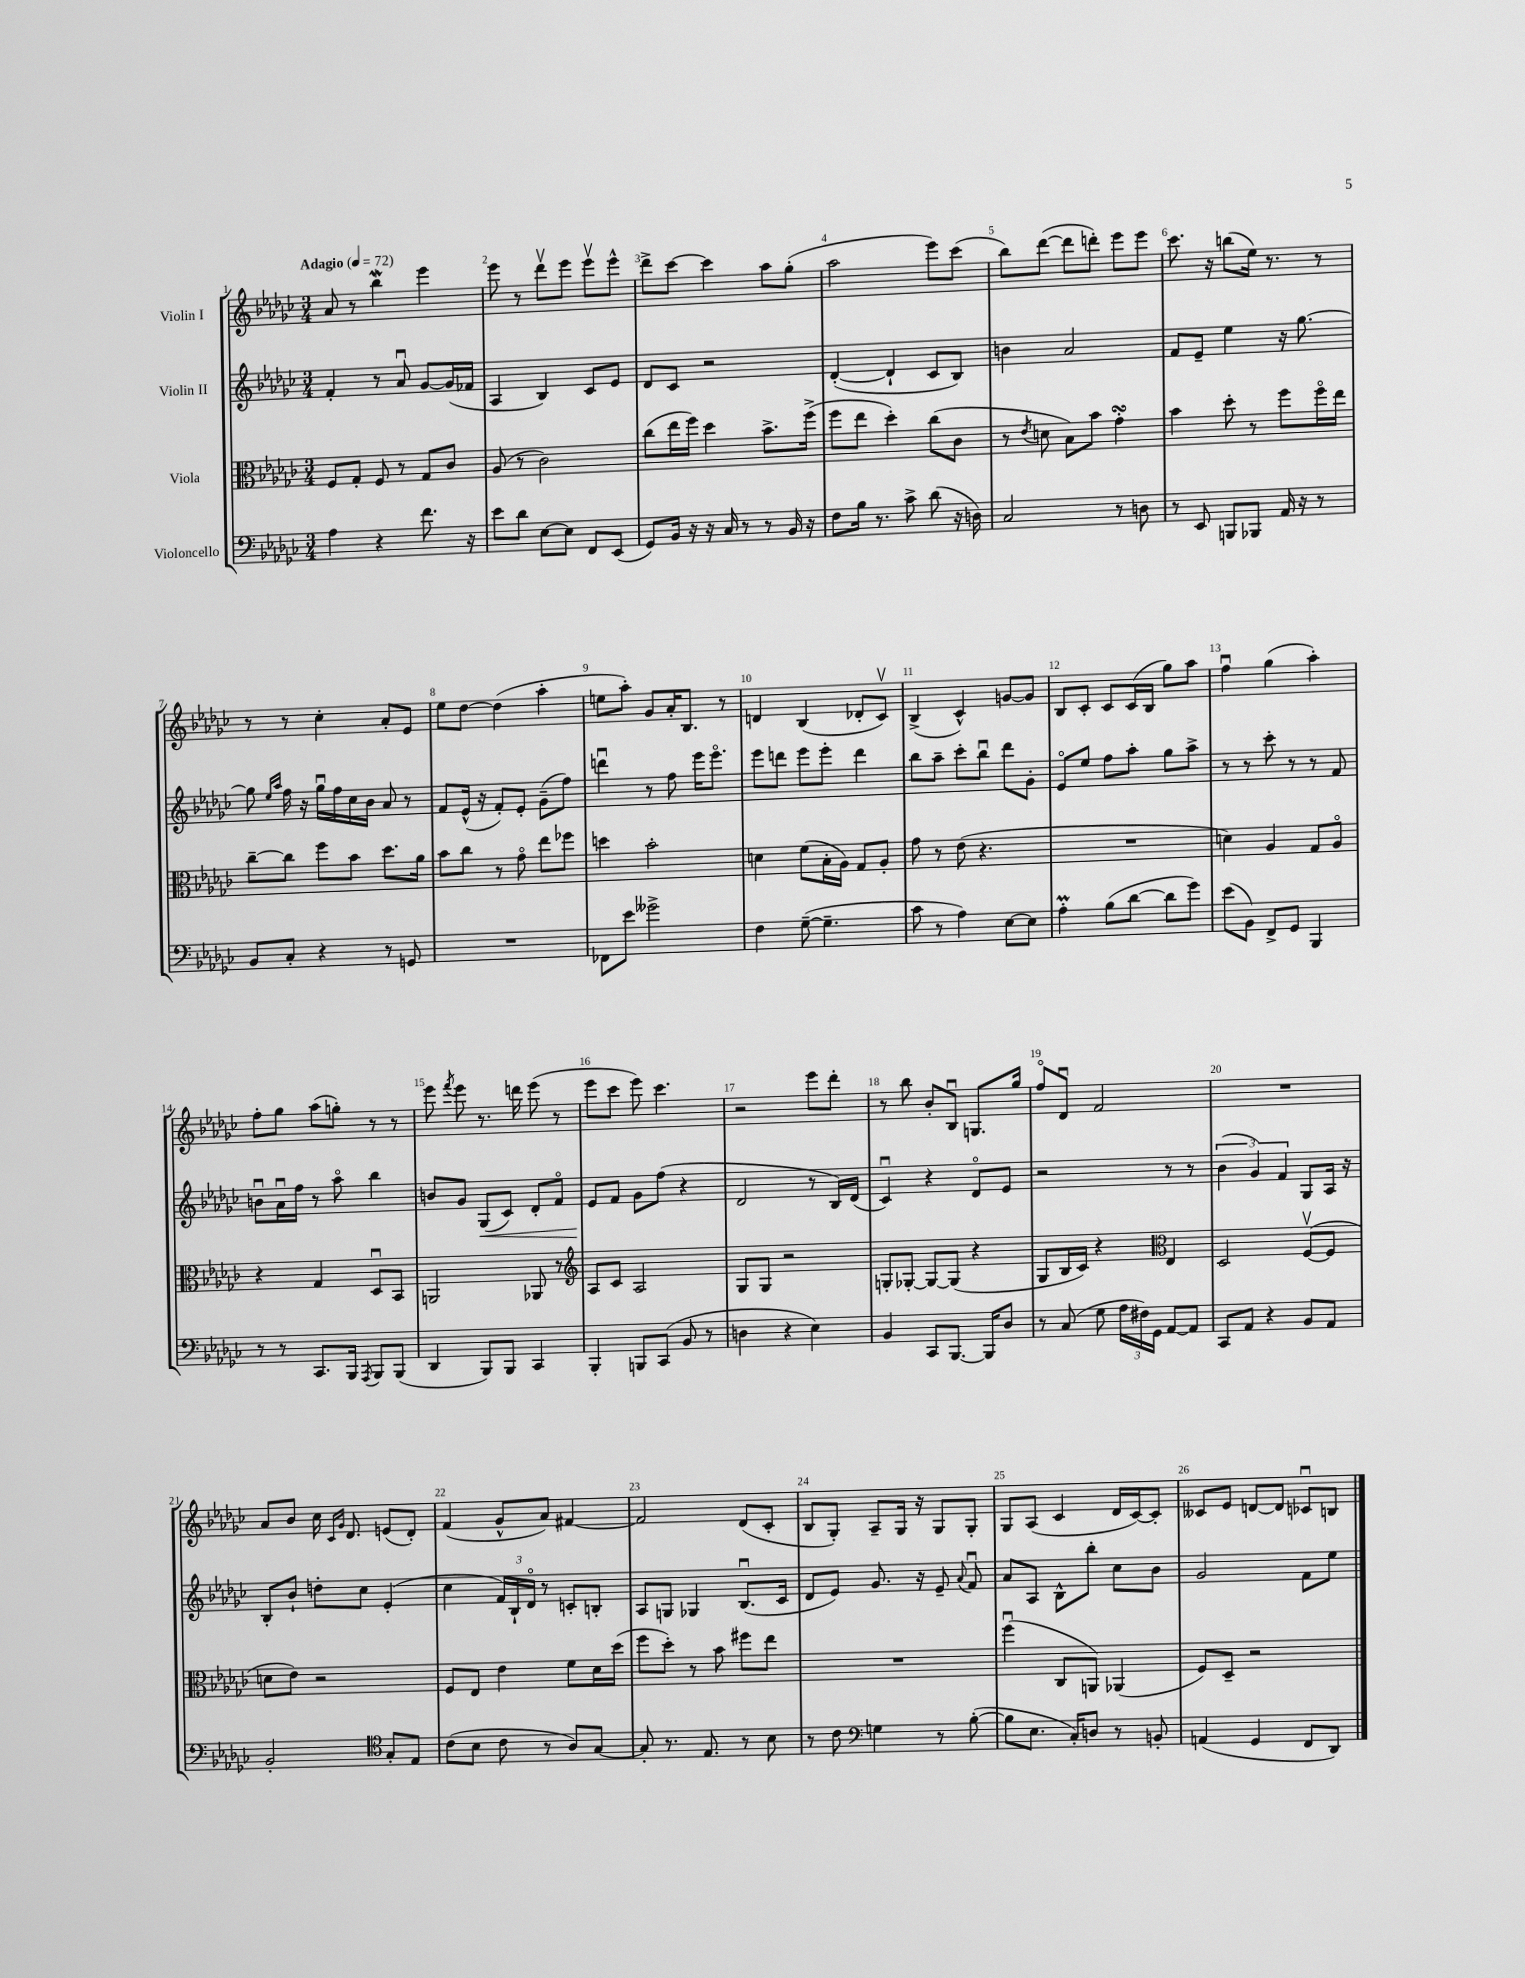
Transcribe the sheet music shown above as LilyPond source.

<<
\new StaffGroup <<
\new Staff = "s0" \with { instrumentName = "Violin I" } {
    \clef treble \key ges \major \numericTimeSignature \time 3/4 \tempo "Adagio" 4 = 72
    \autoBeamOff aes'8 r8 bes''4\mordent ees'''4 |
    ees'''8 r8 des'''8[\upbow ees'''8] ees'''8[\upbow ees'''8]-^ |
    des'''8[-> ces'''8]~ ces'''4 aes''8[ ges''8]-.( |
    aes''2 ees'''8[) ces'''8]( |
    bes''8[) des'''8]~( des'''8[ d'''8]-.) ees'''8[ ees'''8] |
    ces'''8. r16 b''8[( ees''16]) r8. r8 |
    r8 r8 ces''4-. aes'8[-. ees'8] |
    ees''8[ des''8]~ des''4( aes''4-. |
    e''8[ aes''8]-.) ges'8[ aes'16-. bes8.] r8 |
    d'4 bes4( des'8[-. ces'8]\upbow) |
    bes4->( ces'4-^) g'8[~ g'8] |
    bes8[ ces'8]-. ces'8[ ces'16( bes16] ges''8[) aes''8] |
    f''4\downbow ges''4( aes''4-.) |
    f''8[-. ges''8] aes''8[( g''8]-.) r8 r8 |
    ees'''8 \acciaccatura { f'''8 } ees'''8 r8. d'''16 ees'''8( r8 |
    ees'''8[ ces'''8] ees'''8) ces'''4. |
    r2 ees'''8[ des'''8]-. |
    r8 bes''8 bes'8[-. bes8]\downbow g8.[ ges''16] |
    f''8[\flageolet des'8]\downbow f'2 |
    R2. |
    aes'8[ bes'8] ces''16 \grace { ces'16[ ges'16] } des'8. e'8[( des'8]-.) |
    f'4( ges'8[-^ aes'8]) fis'4~ |
    fis'2 des'8[( ces'8]-. |
    bes8[ ges8]-.) aes8[-- ges16] r16 ges8[ ges8]-. |
    ges8[ aes8]( ces'4 des'16[ ces'16~) ces'8]-. |
    ceses'8[ ees'8] d'8[~ d'8] ces'8[\downbow b8] \bar "|." |
}
\new Staff = "s1" \with { instrumentName = "Violin II" } {
    \clef treble \key ges \major \numericTimeSignature \time 3/4
    \autoBeamOff f'4-. r8 aes'8\downbow ges'8[~ ges'16( fes'16] |
    aes4 bes4) ces'8[ ees'8] |
    des'8[ ces'8] r2 |
    des'4~-.( des'4-! ces'8[ bes8]) |
    b'4 aes'2 |
    f'8[ ees'8]-- ees''4 r16 ges''8.~ |
    ges''8 \grace { ees''16[ aes''16] } f''16 r16 ges''16[\downbow f''16 ces''16 bes'16] aes'8 r8 |
    f'8[ ees'16]-^( r16 f'8[-.) ees'8]-. ges'8[--( f''8]) |
    d'''4\downbow r8 f''8 ees'''16[ ees'''8.]\flageolet |
    ees'''8[ d'''8] ees'''8[ ees'''8]-. d'''4 |
    bes''8[ aes''8]-- ces'''8[-. bes''8]\downbow des'''8[ ges'8]-. |
    ees'8[\flageolet ees''8] f''8[ aes''8]-. ges''8[ aes''8]-> |
    r8 r8 ces'''8-. r8 r8 f'8 |
    b'8[\downbow aes'16\downbow f''16] r8 aes''8\flageolet bes''4 |
    b'8[ ges'8] ges8[\<( ces'8]) des'8[-. f'8]\flageolet |
    ees'8[\! f'8] ges'8[ f''8]( r4 |
    des'2 r8 bes16[) des'16]( |
    ces'4\downbow) r4 des'8[\flageolet ees'8] |
    r2 r8 r8 |
    \tuplet 3/2 { bes'4( ges'4) f'4 } ges8[ aes16] r16 |
    bes8[-. bes'8]-! d''8[-. ces''8] ees'4-.( |
    ces''4 \tuplet 3/2 { f'16[) bes16-! des'16]\flageolet } r8 c'8[-. b8]-. |
    aes8[ g8] ges4 bes8.[\downbow( ces'16] |
    des'8[ ees'8]) ges'8. r16 ees'8-- \appoggiatura { aes'8 } f'8\downbow |
    aes'8[ aes8] bes8[-^ bes''8]-. ces''8[ bes'8] |
    ges'2 f'8[ ees''8] \bar "|." |
}
\new Staff = "s2" \with { instrumentName = "Viola" } {
    \clef alto \key ges \major \numericTimeSignature \time 3/4
    \autoBeamOff f8[ ges8]-. f8 r8 ges8[ ces'8] |
    aes8( r8 ces'2) |
    ces''8[( ees''16 f''16]) des''4 bes'8.[-> f''16]->( |
    f''8[ ees''8] des''4-.) ces''8[( ces'8] |
    r8 \acciaccatura { ees'8 } d'8 bes8[) bes'8] ges'4-.\turn |
    bes'4 des''8-. r8 f''8[ f''16\flageolet ees''16] |
    ces''8[~-- ces''8] f''8[ bes'8] des''8.[ aes'16] |
    bes'8[ ces''8] r8 ges'8\flageolet ees''8[ fes''8] |
    d''4 bes'2-. |
    d'4 f'8[( bes16-. aes16]) ges8[ aes8]-. |
    ges'8 r8 ees'8( r4. |
    R2. |
    d'4) aes4 ges8[ aes8]\flageolet |
    r4 ges4 des8[\downbow bes,8] |
    a,2 aes,8 r8 |
    \clef treble aes8[ ces'8] aes2 |
    ges8[ ges8] r2 |
    g8[-. ges8]~-. ges8[~ ges8]( r4 |
    ges8[ bes16 ces'16]) r4 \clef alto ees4 |
    des2 f8[~\upbow( f8] |
    d'8[ ees'8]) r2 |
    f8[ ees8] ees'4 f'8[ des'16 des''16]( |
    f''8[ des''8]-.) r8 bes'8 fis''8[ ees''8] |
    R2. |
    f''4\downbow( ces8[ a,8]) aes,4( |
    f8[) des8]-- r2 \bar "|." |
}
\new Staff = "s3" \with { instrumentName = "Violoncello" } {
    \clef bass \key ges \major \numericTimeSignature \time 3/4
    \autoBeamOff aes4 r4 f'8. r16 |
    ees'8[ des'8] ees8[~ ees8] f,8[ ees,8]( |
    ges,8[) bes,16] r16 r16 ces16 r8 r8 bes,16 r16 |
    f8[ bes16] r8. ces'8-> des'8( r16 d16) |
    ces2 r8 d8 |
    r8 ees,8 b,,8[ bes,,8] aes,16 r16 r8 |
    bes,8[ ces8]-. r4 r8 g,8 |
    R2. |
    fes,8[ ees'8] geses'2-> |
    f4 ges8~--( ges4.-- |
    ces'8 r8 aes4) ees8[~ ees8] |
    aes4-.\prall bes8[( des'8]~ des'8[ ges'8]) |
    ees'8[( bes,8]) f,8[-> ges,8] bes,,4 |
    r8 r8 ces,8.[ bes,,16] \acciaccatura { aes,,8 } bes,,8[ bes,,8]( |
    des,4 bes,,8[) bes,,8] ces,4 |
    bes,,4-. b,,8[ ces,8]( bes,8 r8 |
    d4 r4 ees4) |
    bes,4 ces,8[ bes,,8.]~ bes,,16[ des8] |
    r8 ces8( ges8 \tuplet 3/2 { aes16[ fis16) ges,16] } aes,8[~ aes,8] |
    ces,8[ aes,8] r4 bes,8[ aes,8] |
    bes,2-. \clef tenor ges8[-. ees8] |
    ces'8[( bes8] ces'8 r8 aes8[) ges8]~ |
    ges8-. r8. ees8. r8 bes8 |
    r8 ces'8 \clef bass g4 r8 bes8~-.( |
    bes8[ ees8.] ces16[-.) d8] r8 b,8-. |
    a,4( ges,4 f,8[ des,8]) \bar "|." |
}
>>
>>
\layout { \context { \Score \override BarNumber.break-visibility = ##(#f #t #t) barNumberVisibility = #all-bar-numbers-visible } }
